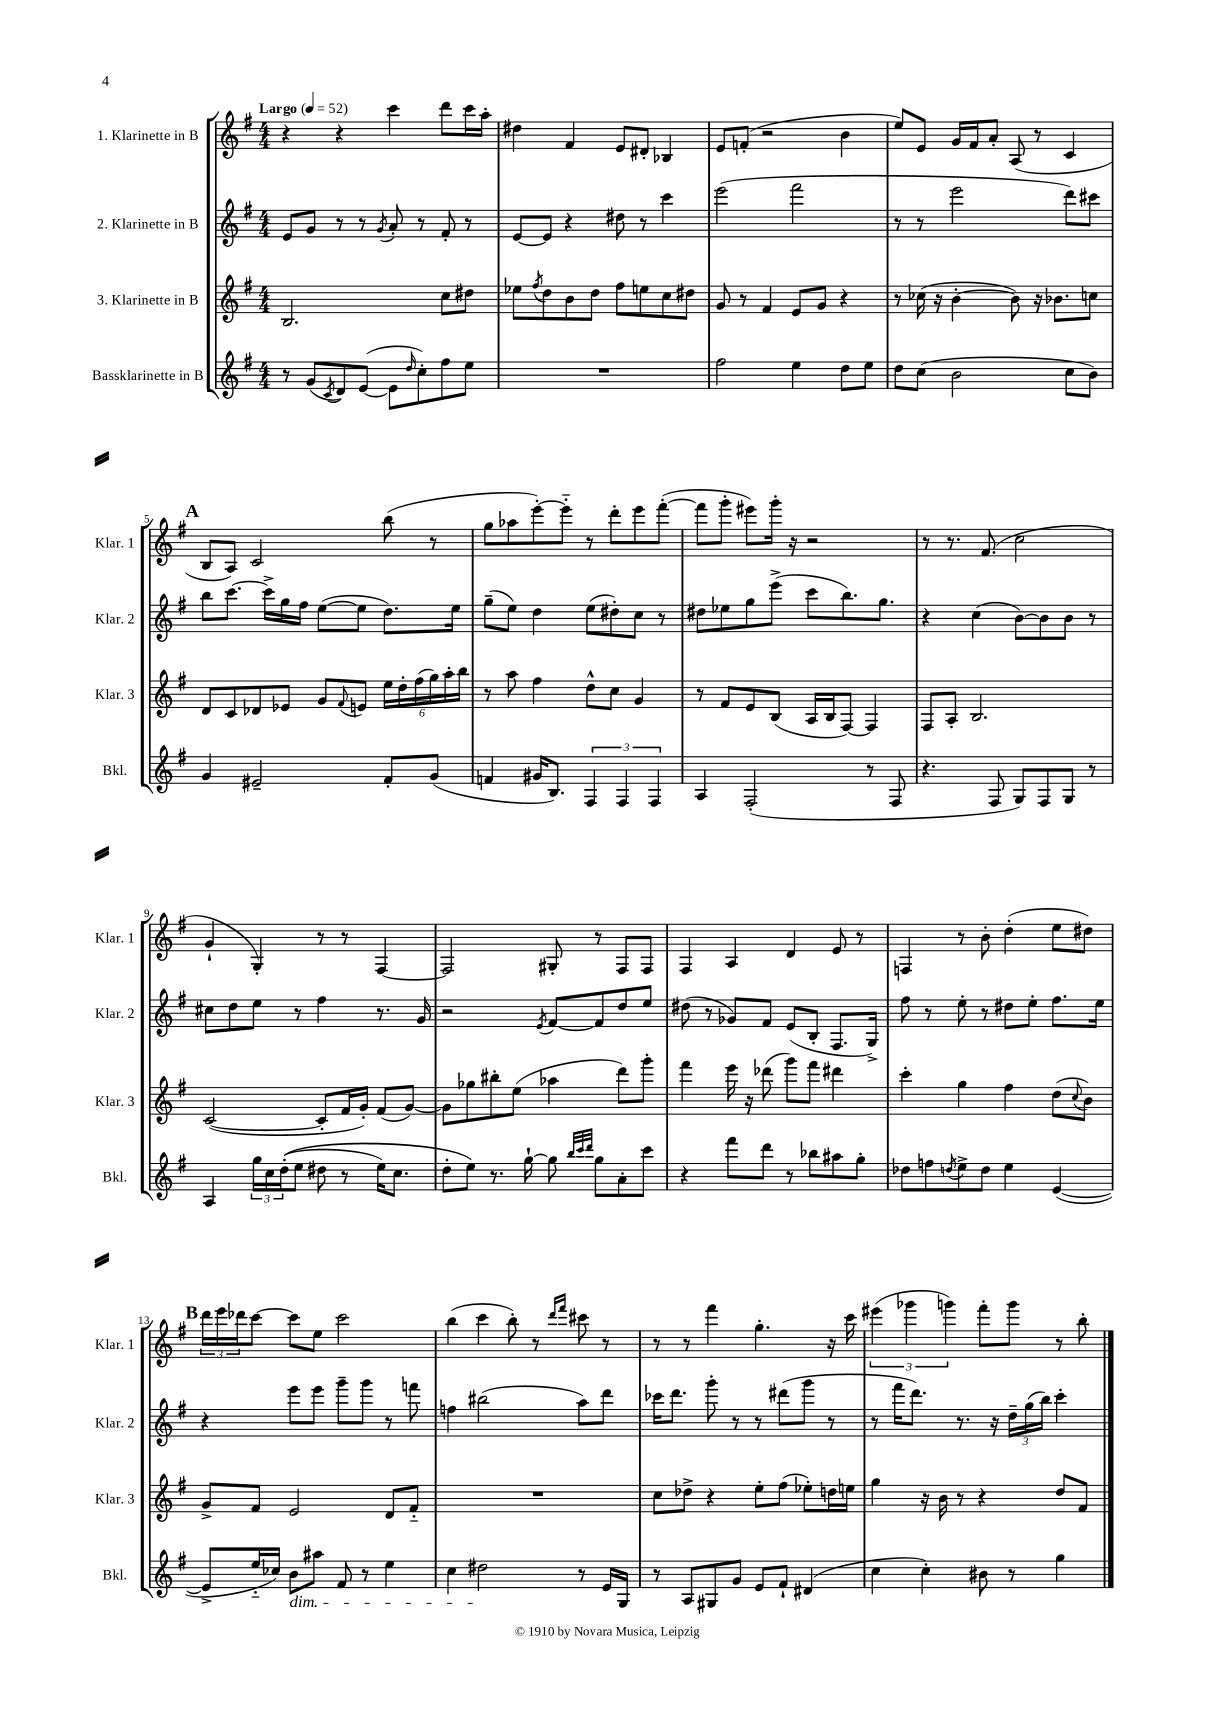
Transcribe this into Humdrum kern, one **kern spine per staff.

**kern	**kern	**kern	**kern
*staff4	*staff3	*staff2	*staff1
*clefG2	*clefG2	*clefG2	*clefG2
*k[f#]	*k[f#]	*k[f#]	*k[f#]
*M4/4	*M4/4	*M4/4	*M4/4
*MM52	*MM52	*MM52	*MM52
8r	2.B	8e	4r
(8g	.	8g	.
8qc	.	.	.
8d)	.	8r	4r
([8e	.	8r	.
.	.	8qg	.
8e]	.	8a'	4ccc
16qqdd	.	.	.
8cc')	.	8r	.
8ff#	8cc	8f#'	8ddd
8ee	8dd#	8r	16ccc
.	.	.	16aa'
=	=	=	=
1r	8ee-	[8e	4dd#
.	8qff#	.	.
.	8dd	8e]	.
.	8b	4r	4f#
.	8dd	.	.
.	8ff#	8dd#	8e
.	8ee	8r	8d#'
.	8cc	4ccc	4B-
.	8dd#	.	.
=	=	=	=
2ff#	8g	(2eee	8e
.	8r	.	(8f'
.	4f#	.	2r
4ee	8e	2fff#	.
.	8g	.	.
8dd	4r	.	4b
8ee	.	.	.
=	=	=	=
8dd	8r	8r	8ee)
(8cc	(16cc-	8r	8e
.	16r	.	.
2b	[4b'	2eee	16g
.	.	.	16f#
.	.	.	8a'
.	8b])	.	(8A
.	16r	.	8r
.	8.b-	.	.
8cc	.	8ddd)	4c
8b)	8cc	8ccc#	.
=	=	=	=
4g	8d	8bb	8B
.	8c	[8.ccc	8A)
2e#~	8d-	.	2c
.	.	16ccc^]	.
.	8e-	16gg	.
.	.	16ff#	.
.	8g	([8ee	.
.	8qqf#	.	.
.	8e	8ee]	.
8f#'	24ee	8.dd)	(8bb
.	24dd'	.	.
.	(24ff#	.	.
(8g	24gg)	.	8r
.	24aa'	.	.
.	.	16ee	.
.	24bb	.	.
=	=	=	=
4f	8r	(8gg~	8gg
.	8aa	8ee)	8aa-
16g#	4ff#	4dd	[8eee')
8.B)	.	.	.
.	.	.	8eee'~]
6F#	8dd^^	(8ee	8r
.	8cc	8dd#')	8ddd'
6F#	.	.	.
.	4g	8cc	8eee
6F#	.	.	.
.	.	8r	([8fff#'
=	=	=	=
4A	8r	8dd#	8fff#]
.	8f#	8ee-	8ggg'
(2F#'	8e	8gg	8eee#)
.	(8B	(8eee^	16ggg'
.	.	.	16r
.	16A	8ccc	2r
.	16B	.	.
.	[8F#)	8.bb)	.
8r	4F#]	.	.
.	.	8.gg	.
8F#	.	.	.
=	=	=	=
4.r	8F#	4r	8r
.	8A'	.	8.r
.	2.B	(4cc	.
.	.	.	(8.f#
8F#	.	.	.
8G)	.	[8b)	2cc
8F#	.	8b]	.
8G	.	8b	.
8r	.	8r	.
=	=	=	=
4A	([2c	8cc#	4g`
.	.	8dd	.
24gg	.	8ee	4G')
24cc	.	.	.
&((24dd'	.	.	.
8ee	.	8r	.
8dd#	8c']	4ff#	8r
8r	16f#	.	8r
.	16g')	.	.
16ee)	(8f#	8.r	[4F#
8.cc	.	.	.
.	[8g)	.	.
.	.	16g	.
=	=	=	=
8dd'	8g]	2r	2F#]
8ee&)	8gg-	.	.
8.r	8bb#'	.	.
.	(8ee	.	.
[16gg`	.	.	.
.	.	8qe	.
8gg]	4aa-	[8f#	8G#'
32qqbb	.	.	.
32qqccc	.	.	.
32qqddd	.	.	.
8gg	.	8f#]	8r
8a'	8ddd)	8dd	8F#
8ccc	8ggg'	8ee	8F#
=	=	=	=
4r	4fff#	(8dd#	4F#
.	.	8r	.
8fff#	16eee	8g-)	4A
.	16r	.	.
8ddd	(8ddd-	8f#	.
8r	8ggg)	(8e	4d
8bb-	8fff#	8B'	.
8aa#	4ddd#	8.F#	8e
8gg'	.	.	8r
.	.	16G^)	.
=	=	=	=
8dd-	4ccc'	8ff#	4F
8ff	.	8r	.
8qdd	.	.	.
8ee^	4gg	8ee'	8r
8dd	.	8r	8b'
4ee	4ff#	8dd#	(4dd'
.	.	8ee'	.
([4e	(8dd	8.ff#	8ee
.	8qqcc	.	.
.	8b)	.	8dd#)
.	.	16ee	.
=	=	=	=
8e^]	8g^	4r	24ddd
.	.	.	24eee
.	.	.	24ddd-
16ee'~	8f#	.	[8ccc
16cc-)	.	.	.
8b	2e	8eee	8ccc]
8aa#	.	8eee	8ee
8f#	.	8ggg~	2ccc
8r	.	8ggg	.
4ee	8d	8r	.
.	8f#'~	8fff	.
=	=	=	=
4cc	1r	4ff	(4bb
2dd#	.	(2bb#	4ccc
.	.	.	8bb')
.	.	.	8r
.	.	.	16qqddd
.	.	.	16qqfff#
8r	.	8aa)	8ccc#
16e	.	8ddd	8r
16G	.	.	.
=	=	=	=
8r	8cc	16ccc-	8r
.	.	8.ddd	.
8A	8dd-^	.	8r
8G#	4r	8ggg'	4fff#
8g	.	8r	.
8e	8ee'	8r	4.gg'
8f#`	(8ff#	(8ddd#	.
(4d#	8ee-')	8ggg	.
.	16dd	8r	16r
.	16ee	.	16ccc
=	=	=	=
4cc	4gg	8r	(6eee#
.	.	16fff#	.
.	.	.	6ggg-
.	.	8.ddd)	.
4cc')	16r	.	.
.	16b	.	.
.	.	.	6ggg)
.	8r	8.r	.
8b#	4r	.	8fff#'
.	.	16r	.
8r	.	24dd~	8ggg
.	.	(24gg	.
.	.	24bb)	.
4gg	8dd	4ccc'	8r
.	8f#	.	8bb'
==	==	==	==
*-	*-	*-	*-
